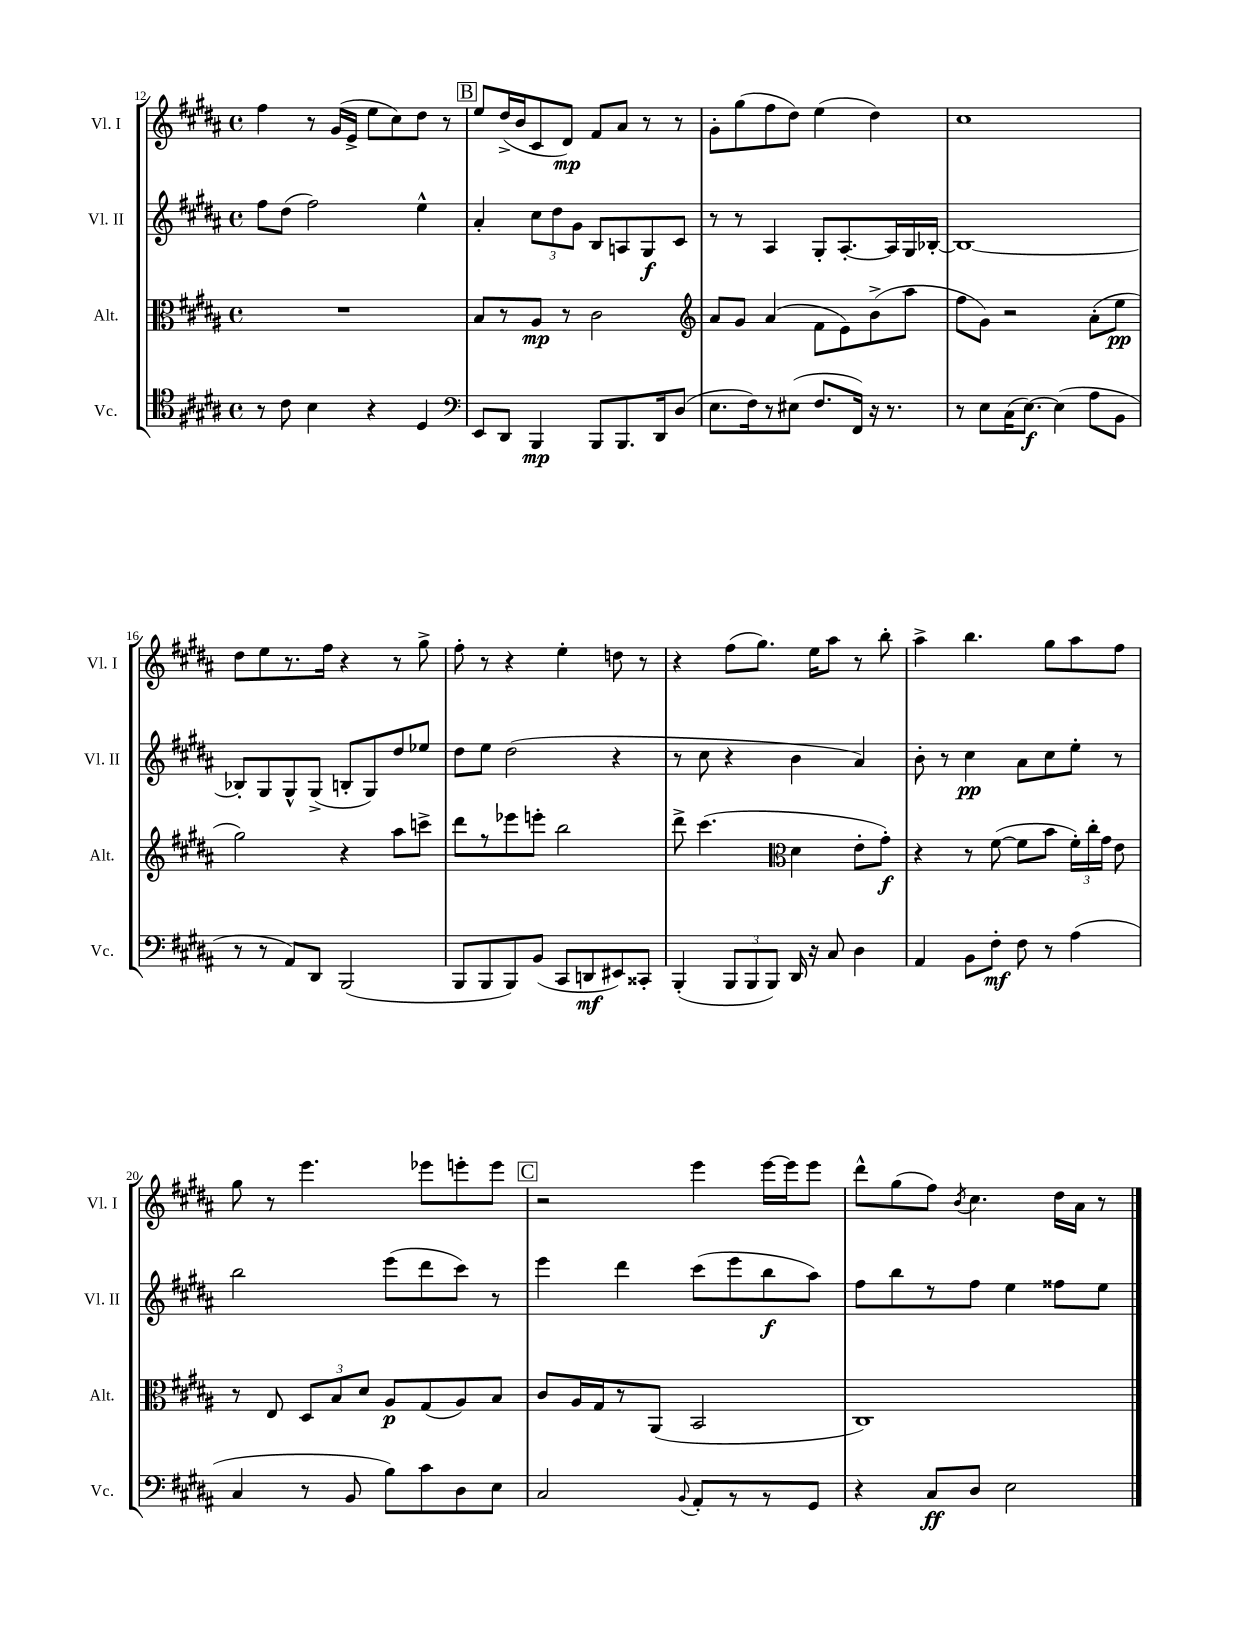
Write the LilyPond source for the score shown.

<<
\new StaffGroup <<
\new Staff = "s0" \with { instrumentName = "Vl. I" shortInstrumentName = "Vl. I" } {
    \clef treble \key b \major \defaultTimeSignature \time 4/4
    \autoBeamOff fis''4 r8 gis'16[( e'16]-> e''8[ cis''8) dis''8] r8 |
    \mark \markup { \box "B" } e''8[ dis''16->( b'16 cis'8 dis'8]\mp) fis'8[ ais'8] r8 r8 |
    gis'8[-. gis''8( fis''8 dis''8]) e''4( dis''4) |
    cis''1 |
    dis''8[ e''8 r8. fis''16] r4 r8 gis''8-> |
    fis''8-. r8 r4 e''4-. d''8 r8 |
    r4 fis''8[( gis''8.]) e''16[ ais''8] r8 b''8-. |
    ais''4-> b''4. gis''8[ ais''8 fis''8] |
    gis''8 r8 e'''4. ees'''8[ e'''8-. e'''8] |
    \mark \markup { \box "C" } r2 e'''4 e'''16[~ e'''16 e'''8] |
    dis'''8[-^ gis''8( fis''8]) \acciaccatura { b'8 } cis''4. dis''16[ ais'16] r8 \bar "|." |
}
\new Staff = "s1" \with { instrumentName = "Vl. II" shortInstrumentName = "Vl. II" } {
    \clef treble \key b \major \defaultTimeSignature \time 4/4
    \autoBeamOff fis''8[ dis''8]( fis''2) e''4-^ |
    \mark \markup { \box "B" } ais'4-. \tuplet 3/2 { cis''8[ dis''8 gis'8] } b8[ a8 gis8\f cis'8] |
    r8 r8 ais4 gis8[-. ais8.~-. ais16 gis16 bes16]~-. |
    bes1~ |
    bes8[-. gis8 gis8-^ gis8]->( b8[-. gis8) dis''8 ees''8] |
    dis''8[ e''8] dis''2( r4 |
    r8 cis''8 r4 b'4 ais'4) |
    b'8-. r8 cis''4\pp ais'8[ cis''8 e''8]-. r8 |
    b''2 e'''8[( dis'''8 cis'''8]) r8 |
    \mark \markup { \box "C" } e'''4 dis'''4 cis'''8[( e'''8 b''8\f ais''8]) |
    fis''8[ b''8 r8 fis''8] e''4 fisis''8[ e''8] \bar "|." |
}
\new Staff = "s2" \with { instrumentName = "Alt." shortInstrumentName = "Alt." } {
    \clef alto \key b \major \defaultTimeSignature \time 4/4
    \autoBeamOff R1 |
    \mark \markup { \box "B" } b8[ r8 ais8]\mp r8 cis'2 |
    \clef treble ais'8[ gis'8] ais'4( fis'8[ e'8) b'8->( ais''8] |
    fis''8[ gis'8]) r2 ais'8[-.( e''8]\pp |
    gis''2) r4 ais''8[ c'''8]-> |
    dis'''8[ r8 ees'''8 e'''8]-. b''2 |
    dis'''8-> cis'''4.( \clef alto dis'4 e'8[-. gis'8]-.\f) |
    r4 r8 fis'8~( fis'8[ b'8] \tuplet 3/2 { fis'16[-.) cis''16-. gis'16] } e'8 |
    r8 e8 \tuplet 3/2 { dis8[ b8 dis'8] } ais8[\p gis8( ais8) b8] |
    \mark \markup { \box "C" } cis'8[ ais16 gis16 r8 ais,8]( b,2 |
    cis1) \bar "|." |
}
\new Staff = "s3" \with { instrumentName = "Vc." shortInstrumentName = "Vc." } {
    \clef tenor \key b \major \defaultTimeSignature \time 4/4
    \autoBeamOff r8 cis'8 b4 r4 dis4 |
    \mark \markup { \box "B" } \clef bass e,8[ dis,8] b,,4\mp b,,8[ b,,8. dis,16 dis8]( |
    e8.[ fis16) r8 eis8]( fis8.[ fis,16]) r16 r8. |
    r8 e8[ cis16( e8.]~\f) e4( ais8[ b,8] |
    r8 r8 ais,8[) dis,8] b,,2( |
    b,,8[ b,,8 b,,8) b,8]( cis,8[ d,8\mf eis,8) cisis,8]-. |
    b,,4-.( \tuplet 3/2 { b,,8[ b,,8 b,,8]) } dis,16 r16 cis8 dis4 |
    ais,4 b,8[ fis8]-.\mf fis8 r8 ais4( |
    cis4 r8 b,8 b8[) cis'8 dis8 e8] |
    \mark \markup { \box "C" } cis2 \appoggiatura { b,8 } ais,8[-. r8 r8 gis,8] |
    r4 cis8[\ff dis8] e2 \bar "|." |
}
>>
>>
\layout { \context { \Score currentBarNumber = #12 } }
